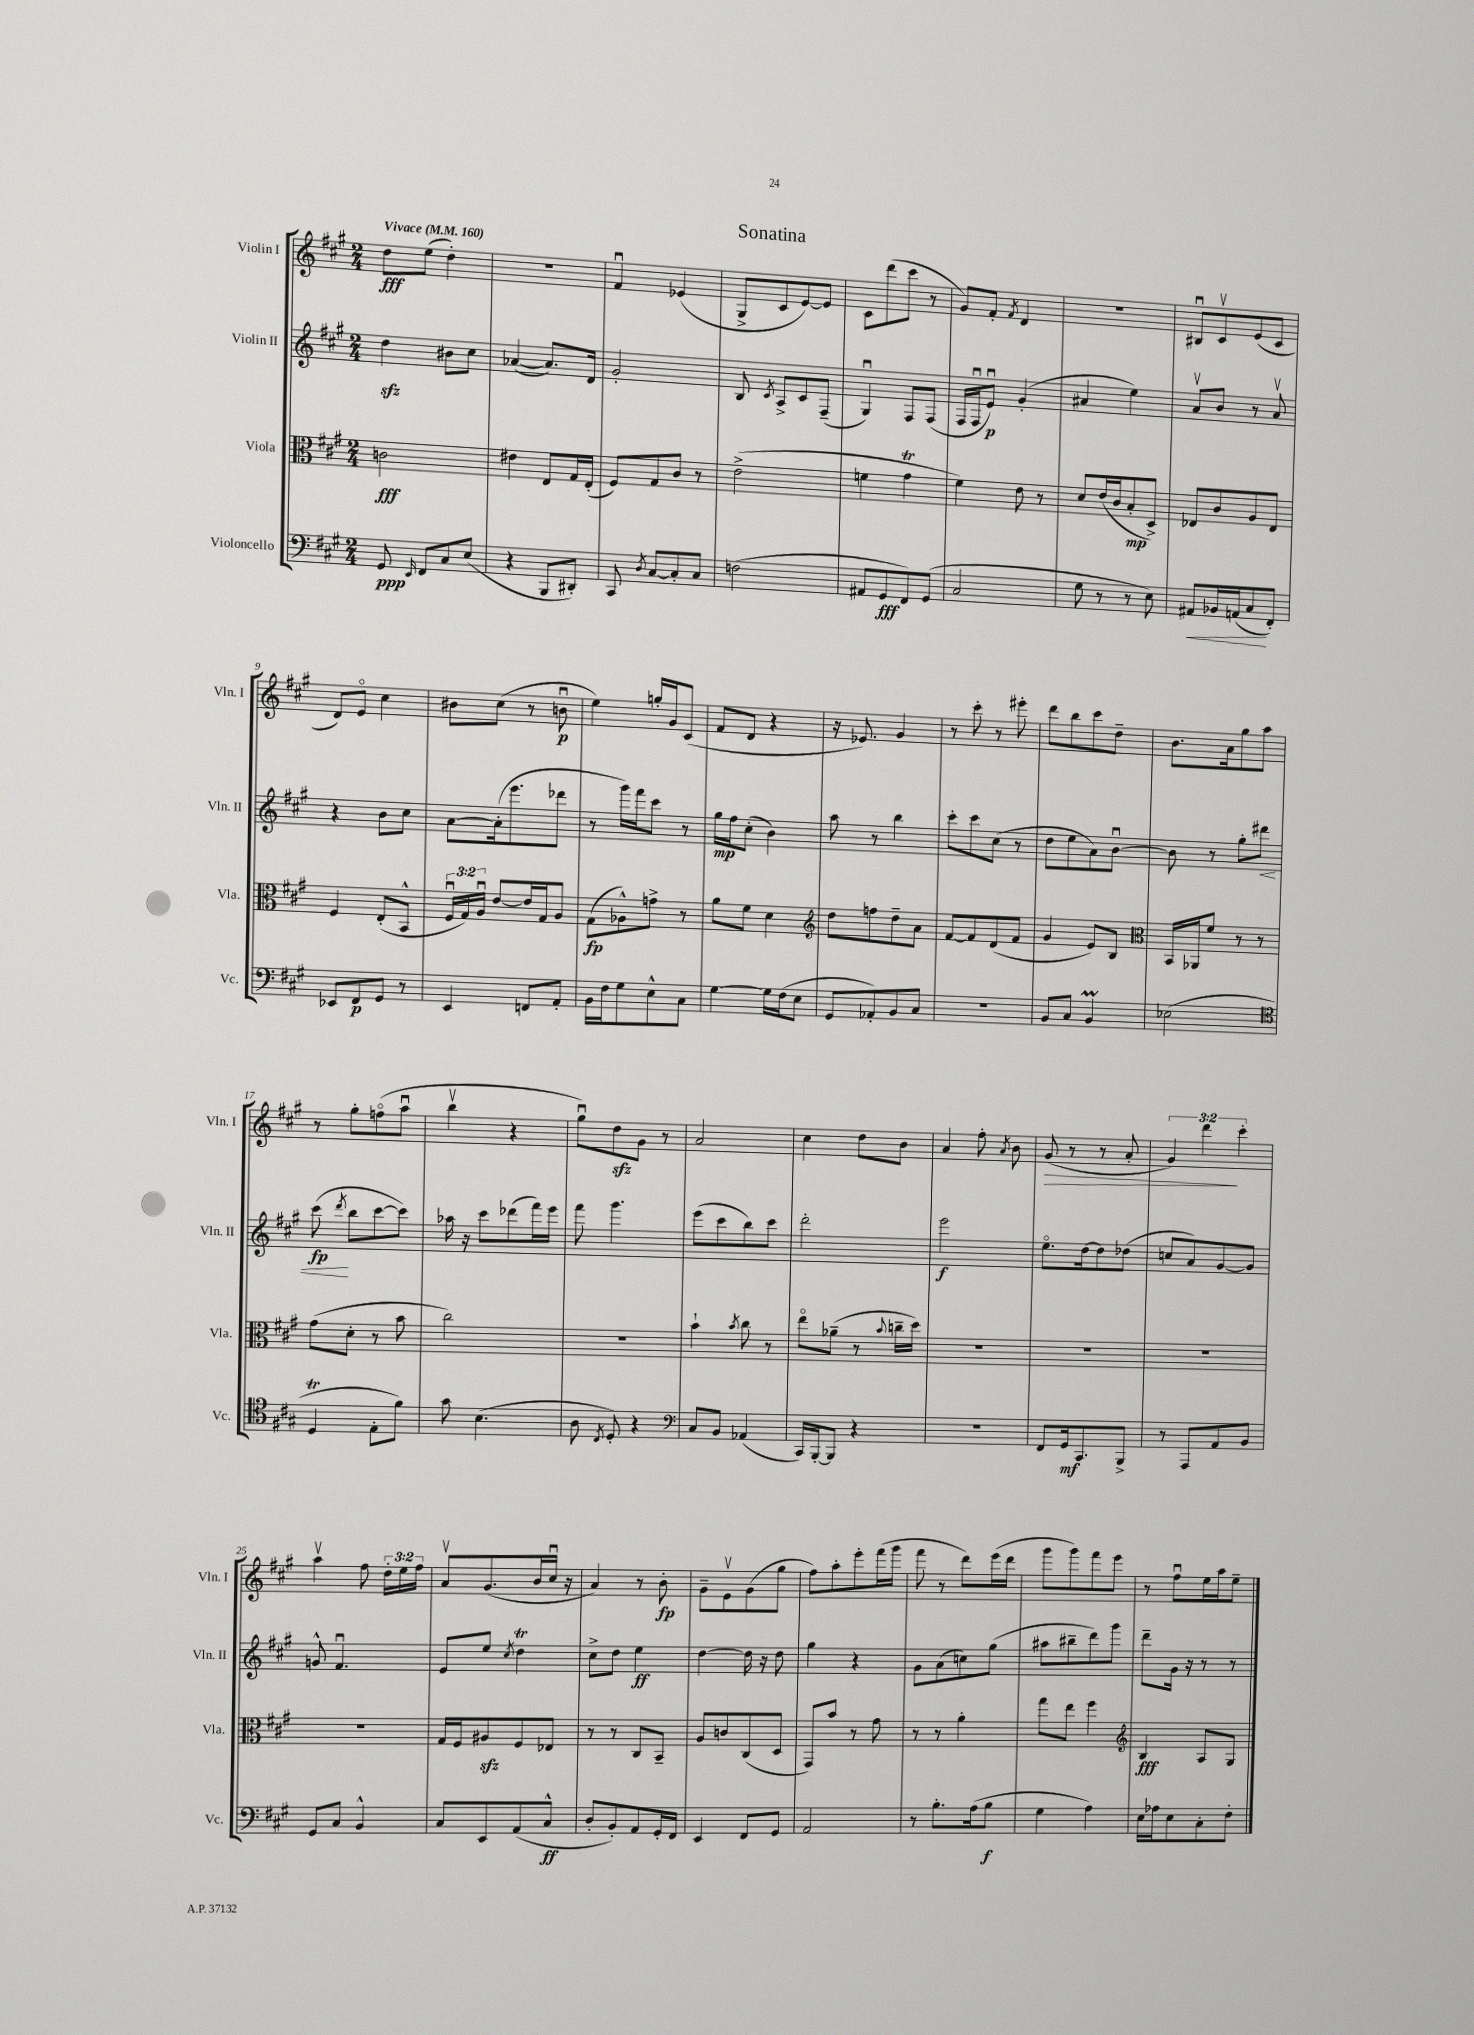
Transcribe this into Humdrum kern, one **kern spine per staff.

**kern	**kern	**kern	**kern
*staff4	*staff3	*staff2	*staff1
*clefF4	*clefC3	*clefG2	*clefG2
*k[f#c#g#]	*k[f#c#g#]	*k[f#c#g#]	*k[f#c#g#]
*M2/4	*M2/4	*M2/4	*M2/4
*MM160	*MM160	*MM160	*MM160
8GG#	2c	4dd	8dd
16qqEE	.	.	.
8FF#	.	.	(8ee
8C#	.	8b#	4dd')
(8E	.	8cc#	.
=	=	=	=
4r	4e#	([4a-	2r
8BBB	8E	8.a-])	.
8DD#')	16G#	.	.
.	(16E'	16d	.
=	=	=	=
8CC#	8F#)	2g#'	4f#u
8qD	.	.	.
[8C#	8G#	.	.
8C#']	8c#	.	(4e-
8C#	8r	.	.
=	=	=	=
(2F	(2e^	8B	8G#^
.	.	8qc#	.
.	.	8A^	8c#
.	.	8c#	[8e)
.	.	(8F#~	8e]
=	=	=	=
8AA#	4f	4G#u)	8c#
8GG#	.	.	(8ddd
8FF#)	4g#	8F#	8ccc#
(8GG#	.	(8F#	8r
=	=	=	=
2C#	4f#)	16F#	8g#)
.	.	16F#u	.
.	.	8eu)	8f#'
.	.	.	8qf#
.	8e	(4g#'	4d
.	8r	.	.
=	=	=	=
8G#	8d	4a#	2r
8r	(16e	.	.
.	16c#	.	.
8r	8B'	4ee)	.
8E)	8D^)	.	.
=	=	=	=
8AA#	8E-	8av	8B#u
16BB-	8c#	8b	8c#v
(16AA	.	.	.
8C#	8A	8r	(8e
8FF#')	8E-	8av	8c#
=	=	=	=
8EE-	4F#	4r	8d)
8FF#	.	.	8eo
8GG#	(8E'	8b	4cc#
8r	8BB^^	8cc#	.
=	=	=	=
4EE	24F#u	[8a	8b#
.	24G#)	.	.
.	24Au	.	.
.	[8e	(16a']	(8cc#
.	.	8.eee	.
8FF	16e]	.	8r
.	16G#	.	.
8AA'	8A	8ddd-	8bu
=	=	=	=
16BB	(8G#	8r	4ee)
16F#	.	.	.
8G#	8A-^^)	16ggg#)	.
.	.	16fff#	.
8E^^	8g^	8ccc#	16gg'
.	.	.	16g#
8C#	8r	8r	(8c#
=	=	=	=
[4G#	8a	16gg#	8f#
.	.	16ff#	.
.	8f#	(8cc#'	8d
16G#]	4d	4b)	4r
(16F#	.	.	.
8E	.	.	.
=	=	=	=
*	*clefG2	*	*
8GG#	8dd	8aa	16r
.	.	.	8.e-)
8AA-')	8ff	8r	.
8BB	8dd~	4bb	4g#
8C#	8a	.	.
=	=	=	=
2r	[8f#	8ccc#'	8r
.	8f#]	8ccc#	8ccc#'
.	(8d	(8cc#	8r
.	8f#	8r	8eee#'
=	=	=	=
8BB	4g#	8dd	8ddd
8C#	.	8ee	8bb
4BB	8e)	8a)	8ccc#
.	8B	[8bu	8dd~
=	=	=	=
*	*clefC3	*	*
(2E-	16BB	8b]	8.b
.	16AA-	.	.
.	8f#	8r	.
.	.	.	16a
.	8r	8gg#'	8gg#
.	8r	8ddd#	8aa
=	=	=	=
*clefC4	*	*	*
4D	(8g#	(8ccc#	8r
.	.	8qddd	.
.	8d'	8bb	8gg#'
8E'	8r	[8ccc#	(8ffo
8f#)	8b	8ccc#])	8aau
=	=	=	=
8g#	2cc#)	16aa-	4bbv
.	.	16r	.
(4.B	.	8ccc#	.
.	.	(8ddd-	4r
.	.	16fff#)	.
.	.	16eee	.
=	=	=	=
8A	2r	8fff#	8gg#u)
8qC#	.	.	.
8D')	.	4.ggg#	8dd
4r	.	.	8g#
.	.	.	8r
=	=	=	=
*clefF4	*	*	*
8C#	4b`	(8eee	2a
8BB	.	8ccc#	.
.	8qb	.	.
(4AA-	8cc#	8bb)	.
.	8r	8ccc#	.
=	=	=	=
16CC#)	8eeo	2ddd'	4cc#
[16BBB'	.	.	.
8BBB]	(8a-~	.	.
4r	8r	.	8dd
.	8qqb	.	.
.	16cc~	.	8b
.	16dd)	.	.
=	=	=	=
2r	2r	2eee	4a
.	.	.	8ff#'
.	.	.	8qa
.	.	.	8b
=	=	=	=
8FF#	2r	8.eeo	(8g#
16GG#	.	.	8r
8.CC#	.	[16dd	.
.	.	8dd]	8r
8BBB^	.	(8dd-	8a'
=	=	=	=
8r	2r	8cc	6g#)
8AAA	.	8a)	.
.	.	.	6ddd
8AA	.	[8g#	.
.	.	.	6ccc#'
8BB	.	8g#]	.
=	=	=	=
8GG#	2r	8g^^	4aav
8C#	.	4.f#u	.
4BB^^	.	.	8ff#
.	.	.	24dd'
.	.	.	24ee
.	.	.	24ff#
=	=	=	=
8C#	16G#	8e	8av
.	16F#	.	.
8EE	8A#	8ee	(8.g#
.	.	8qcc#	.
(8AA	8F#	4dd	.
.	.	.	16b
8C#^^	8E-	.	16cc#u
.	.	.	16r
=	=	=	=
8D'	8r	8cc#^	4a)
8BB')	8r	8dd	.
8AA	8C#	4ee	8r
16GG#'	8BB~	.	8b'
16FF#	.	.	.
=	=	=	=
4EE	8A	[4dd	8g#~
.	8c	.	8ev
8FF#	(8C#	16dd]	(8g#
.	.	16r	.
8GG#	8D	8dd	8gg#
=	=	=	=
2AA	8GG#)	4gg#	8ff#)
.	8b	.	8aa'
.	8r	4r	8eee'
.	8g#	.	(16fff#
.	.	.	16ggg#
=	=	=	=
8r	8r	8g#	8fff#
8.B'	8r	(8a	8r
.	4a'	8cc)	8ddd)
(16A	.	.	.
8B	.	(8gg#	(16eee
.	.	.	16ddd
=	=	=	=
4G#	8gg#	8aa#	8ggg#
.	8ee	8bb#~	8ggg#)
4A)	4ff#	8ddd)	8fff#
.	.	8ggg#	8eee
=	=	=	=
*	*clefG2	*	*
16E	4B	8ddd~	8r
16A-	.	.	.
8E	.	16g#	8ff#u
.	.	16r	.
8C#'	8A	8r	16ee
.	.	.	16aa
8F#'	8G#	8r	8ee~
==	==	==	==
*-	*-	*-	*-
